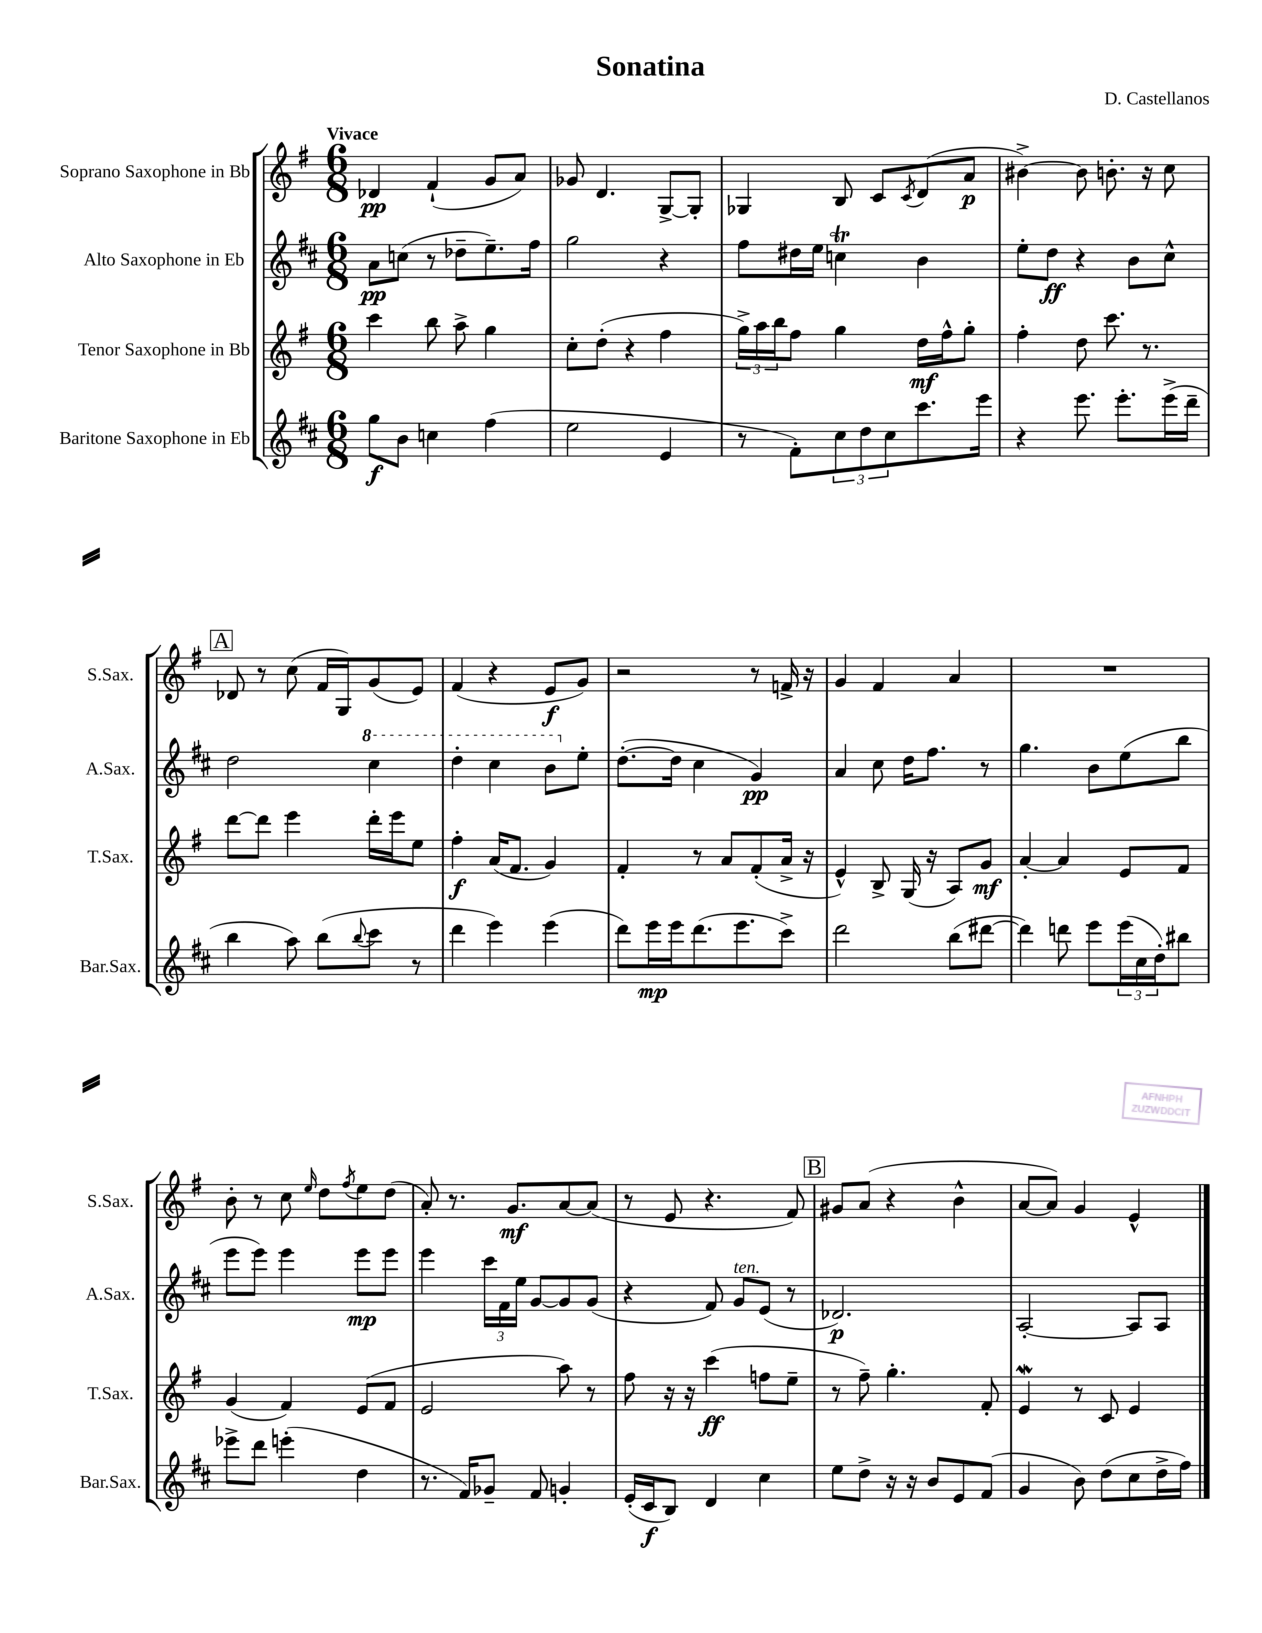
\header { title = "Sonatina" composer = "D. Castellanos" }
<<
\new StaffGroup <<
\new Staff = "s0" \with { instrumentName = "Soprano Saxophone in Bb" shortInstrumentName = "S.Sax." } {
    \clef treble \key g \major \numericTimeSignature \time 6/8 \tempo "Vivace"
    des'4\pp fis'4-!( g'8 a'8) |
    ges'8 d'4. g8~-> g8-. |
    ges4 b8 c'8 \acciaccatura { c'8 } d'8( a'8\p |
    bis'4~->) bis'8 b'8.-. r16 c''8 |
    \mark \markup { \box "A" } des'8 r8 c''8( fis'16 g16) g'8( e'8) |
    fis'4( r4 e'8\f g'8) |
    r2 r8 f'16-> r16 |
    g'4 fis'4 a'4 |
    R2. |
    b'8-. r8 c''8 \grace { e''16 } d''8 \acciaccatura { fis''8 } e''8 d''8( |
    a'8-.) r8. g'8.\mf a'8~ a'8( |
    r8 e'8 r4. fis'8) |
    \mark \markup { \box "B" } gis'8 a'8( r4 b'4-^ |
    a'8~ a'8) g'4 e'4-^ \bar "|." |
}
\new Staff = "s1" \with { instrumentName = "Alto Saxophone in Eb" shortInstrumentName = "A.Sax." } {
    \clef treble \key d \major \numericTimeSignature \time 6/8
    a'8\pp c''8( r8 des''8-- e''8.--) fis''16 |
    g''2 r4 |
    fis''8 dis''16 e''16 c''4\trill b'4 |
    e''8-. d''8\ff r4 b'8 cis''8-^ |
    \mark \markup { \box "A" } d''2 \ottava #1 cis'''4 |
    d'''4-. cis'''4 b''8 \ottava #0 e''8-. |
    d''8.~-.( d''16 cis''4 g'4\pp) |
    a'4 cis''8 d''16 fis''8. r8 |
    g''4. b'8 e''8( b''8 |
    e'''8 e'''8) e'''4 e'''8\mp e'''8 |
    e'''4 \tuplet 3/2 { cis'''16 fis'16 e''16 } g'8~ g'8 g'8( |
    r4 fis'8) g'8^\markup { \italic "ten." } e'8( r8 |
    \mark \markup { \box "B" } des'2.\p) |
    a2~-. a8 a8 \bar "|." |
}
\new Staff = "s2" \with { instrumentName = "Tenor Saxophone in Bb" shortInstrumentName = "T.Sax." } {
    \clef treble \key g \major \numericTimeSignature \time 6/8
    c'''4 b''8 a''8-> g''4 |
    c''8-. d''8-.( r4 fis''4 |
    \tuplet 3/2 { g''16->) a''16 b''16 } fis''8 g''4 d''16\mf fis''16-^ g''8-. |
    fis''4-. d''8 c'''8. r8. |
    \mark \markup { \box "A" } d'''8~ d'''8 e'''4 d'''16-. e'''16 e''8 |
    fis''4-.\f a'16( fis'8. g'4) |
    fis'4-. r8 a'8 fis'8-.( a'16-> r16 |
    e'4-^) b8-> g16( r16 a8) g'8\mf |
    a'4~-. a'4 e'8 fis'8 |
    g'4( fis'4) e'8( fis'8 |
    e'2 a''8) r8 |
    fis''8 r16 r16 c'''4\ff( f''8 e''8-- |
    \mark \markup { \box "B" } r8 fis''8--) g''4.-. fis'8-. |
    e'4\mordent r8 c'8 e'4 \bar "|." |
}
\new Staff = "s3" \with { instrumentName = "Baritone Saxophone in Eb" shortInstrumentName = "Bar.Sax." } {
    \clef treble \key d \major \numericTimeSignature \time 6/8
    g''8\f b'8 c''4 fis''4( |
    e''2 e'4 |
    r8 fis'8-.) \tuplet 3/2 { cis''8 d''8 cis''8 } cis'''8. e'''16 |
    r4 e'''8. e'''8.-. e'''16->( d'''16-- |
    \mark \markup { \box "A" } b''4 a''8) b''8( \appoggiatura { b''8 } cis'''8 r8 |
    d'''4 e'''4) e'''4( |
    d'''8) e'''16\mp e'''16 d'''8.( e'''8. cis'''8->) |
    d'''2 b''8( dis'''8~ |
    dis'''4) d'''8 e'''8 \tuplet 3/2 { e'''16( cis''16 d''16-.) } bis''8 |
    ees'''8-> d'''8 e'''4-.( d''4 |
    r8. fis'16) ges'8-- fis'8 g'4-. |
    e'16-.( cis'16\f b8) d'4 cis''4 |
    \mark \markup { \box "B" } e''8 d''8-> r16 r16 b'8 e'8 fis'8( |
    g'4 b'8) d''8( cis''8 d''16-> fis''16) \bar "|." |
}
>>
>>
\layout { \context { \Score \remove "Bar_number_engraver" } }
